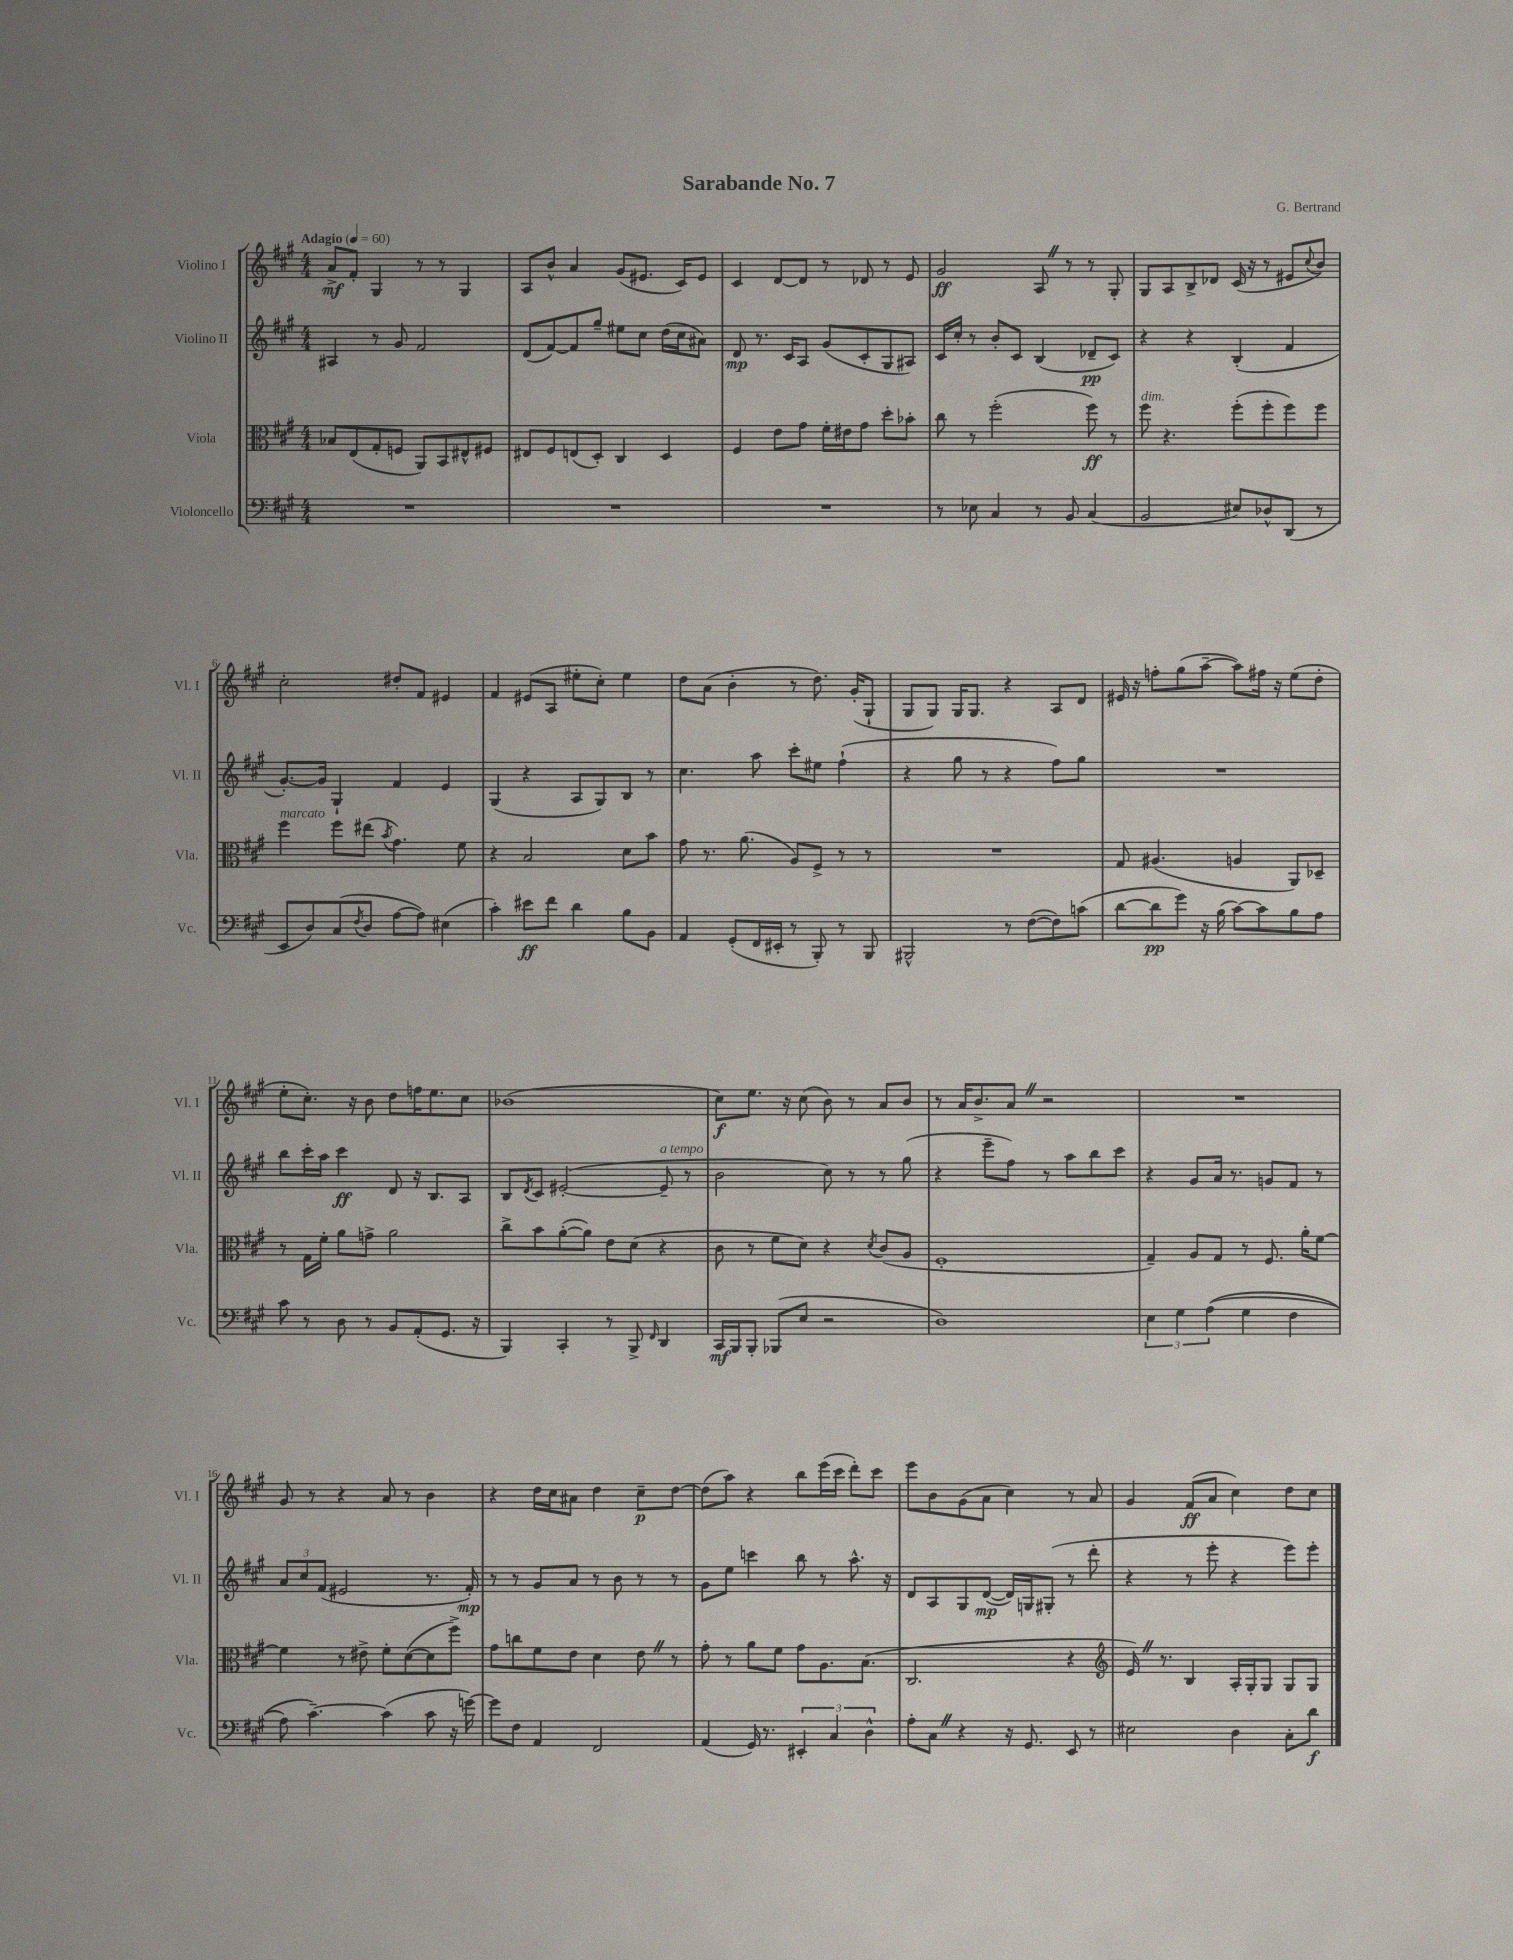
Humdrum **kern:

**kern	**dynam	**kern	**dynam	**kern	**dynam	**kern	**dynam
*part4	*part4	*part3	*part3	*part2	*part2	*part1	*part1
*staff4	*staff4	*staff3	*staff3	*staff2	*staff2	*staff1	*staff1
*I"Violoncello	*	*I"Viola	*	*I"Violino II	*	*I"Violino I	*
*I'Vc.	*	*I'Vla.	*	*I'Vl. II	*	*I'Vl. I	*
*clefF4	*	*clefC3	*	*clefG2	*	*clefG2	*
*k[f#c#g#]	*	*k[f#c#g#]	*	*k[f#c#g#]	*	*k[f#c#g#]	*
*M4/4	*	*M4/4	*	*M4/4	*	*M4/4	*
*MM60	*	*MM60	*	*MM60	*	*MM60	*
=1	=1	=1	=1	=1	=1	=1	=1
!	!	!	!	!	!	!LO:TX:a:B:t=Adagio	!
1r	.	8B-X/L	.	4A#X/	.	8a^/L	mf
.	.	(8E/	.	.	.	8f#'/J	.
.	.	8G#'/	.	8r	.	4G#/	.
.	.	8Fn/J	.	8g#/	.	.	.
.	.	8AA/L)	.	2f#/	.	8r	.
.	.	8BB/	.	.	.	8r	.
.	.	8E#X^^/	.	.	.	4G#/	.
.	.	8F#X/J	.	.	.	.	.
=2	=2	=2	=2	=2	=2	=2	=2
1r	.	8E#X/L	.	(8d/L	.	8A/L	.
.	.	8F#/	.	[8f#/)	.	8b^^/J	.
.	.	(8En/	.	8f#/]	.	4a/	.
.	.	8D'/J)	.	8gg#~/J	.	.	.
.	.	4C#/	.	8ee#X\L	.	(8g#/L	.
.	.	.	.	8cc#\J	.	8.e#X/J	.
.	.	4D/	.	(16dd\LL	.	.	.
.	.	.	.	16cc#\J	.	16c#/KL)	.
.	.	.	.	8a#X\J)	.	8e#/J	.
=3	=3	=3	=3	=3	=3	=3	=3
1r	.	4F#/	.	8d/	mp	4c#/	.
.	.	.	.	8.r	.	.	.
.	.	8e\L	.	.	.	[8d/L	.
.	.	.	.	16c#/KL	.	.	.
.	.	8g#\J	.	8A/J	.	8d/J]	.
.	.	16f#'\LL	.	(8g#/L	.	8r	.
.	.	16e#X\J	.	.	.	.	.
.	.	8g#\J	.	8c#'/	.	8d-X/	.
.	.	8dd'\L	.	8G#/	.	8r	.
.	.	8b-X'\J	.	8A#X/J)	.	8e/	.
=4	=4	=4	=4	=4	=4	=4	=4
8r	.	8cc#\	.	16c#/LL	.	2g#/	ff
.	.	.	.	16cc#'/JJ	.	.	.
8E-X\	.	8r	.	8r	.	.	.
4C#/	.	(2ff#'\	.	8b'/L	.	.	.
.	.	.	.	8c#/J	.	.	.
8r	.	.	.	(4B/	.	8AZ/	.
8BB/	.	.	.	.	.	8r	.
(4C#/	.	8ff#\)	ff	8d-X~/L	pp	8r	.
.	.	8r	.	8c#/J)	.	8G#'/	.
=5	=5	=5	=5	=5	=5	=5	=5
!	!	!LO:TX:a:i:t=dim.	!	!	!	!	!
2BB/	.	8ff#\	.	4r	.	8G#/L	.
.	.	4.r	.	.	.	8A/	.
.	.	.	.	4r	.	8B^/	.
.	.	.	.	.	.	8d-X/J	.
8E#X/L)	.	(8ff#'\L	.	(4B'/	.	(16c#/	.
.	.	.	.	.	.	16r	.
8D-X^^/	.	8ff#'\	.	.	.	8r	.
(8DD/J	.	8ff#\)	.	4f#/	.	8e#X/L	.
.	.	.	.	.	.	8qqcc#/	.
8r	.	8ff#\J	.	.	.	8b/J)	.
!!LO:LB:g=z
=6	=6	=6	=6	=6	=6	=6	=6
!	!	!LO:TX:a:i:t=marcato	!	!	!	!	!
8EE/L	.	4ff#\	.	[8.g#'/L)	.	2cc#'\	.
8D/)	.	.	.	.	.	.	.
.	.	.	.	16g#/Jk]	.	.	.
(8C#/	.	8ff#\L	.	4G#`/	.	.	.
8qF#/	.	.	.	.	.	.	.
8D/J	.	(8ee#X\J	.	.	.	.	.
.	.	8qb/	.	.	.	.	.
[8A\L	.	4.g#\)	.	4f#/	.	8dd#X'/L	.
8A\J])	.	.	.	.	.	8f#/J	.
(4E#X\	.	.	.	4e/	.	4e#X/	.
.	.	8f#\	.	.	.	.	.
=7	=7	=7	=7	=7	=7	=7	=7
4c#'\)	.	4r	.	(4G#/	.	4f#/	.
8e#X\L	ff	2B/	.	4r	.	(8e#X/L	.
8f#\J	.	.	.	.	.	8A/J	.
4d\	.	.	.	8A/L	.	8ee#X'\L	.
.	.	.	.	8G#/)	.	8cc#'\J)	.
8B\L	.	8d\L	.	8B/J	.	4ee#\	.
8BB\J	.	8b\J	.	8r	.	.	.
=8	=8	=8	=8	=8	=8	=8	=8
4AA/	.	8g#\	.	4.cc#\	.	8dd\L	.
.	.	8.r	.	.	.	(8a\J	.
(8GG#'/L	.	.	.	.	.	4b'\	.
.	.	(8.a\	.	.	.	.	.
16FF#/L	.	.	.	8aa\	.	.	.
16EE#X'/JJ	.	.	.	.	.	.	.
8r	.	8A/L)	.	8ccc#'\L	.	8r	.
8BBB'/)	.	8F#^/J	.	8ee#X\J	.	8.dd\)	.
8r	.	8r	.	(4ff#`\	.	.	.
.	.	.	.	.	.	(16g#'/KL	.
8BBB/	.	8r	.	.	.	8G#`/J	.
=9	=9	=9	=9	=9	=9	=9	=9
2BBB#X^^/	.	1r	.	4r	.	8G#/L	.
.	.	.	.	.	.	8G#/J)	.
.	.	.	.	8gg#\	.	16G#/KL	.
.	.	.	.	.	.	8.G#/J	.
.	.	.	.	8r	.	.	.
8r	.	.	.	4r	.	4r	.
([8F#\L	.	.	.	.	.	.	.
8F#\])	.	.	.	8ff#\L)	.	8A/L	.
(8cn\J	.	.	.	8gg#\J	.	8d/J	.
=10	=10	=10	=10	=10	=10	=10	=10
[8d\L	.	8G#/	.	1r	.	16e#X/	.
.	.	.	.	.	.	16r	.
8d\]	pp	(4.A#X/	.	.	.	8ffn'\L	.
8g#\J)	.	.	.	.	.	(8gg#\	.
16r	.	.	.	.	.	[8aa~\J	.
(16B\	.	.	.	.	.	.	.
[8c#\L)	.	4An/	.	.	.	8aa\L])	.
8c#\]	.	.	.	.	.	16ff#X\Jk	.
.	.	.	.	.	.	16r	.
8B\	.	8AA/L)	.	.	.	(8ee\L	.
8A\J	.	8D-X~/J	.	.	.	8dd'\J	.
!!LO:LB:g=z
=11	=11	=11	=11	=11	=11	=11	=11
8c#\	.	8r	.	8bb\L	.	8ee'\L	.
8r	.	16G#\LL	.	16ccc#'\L	.	8.cc#'\J)	.
.	.	16f#'\JJ	.	16aa\JJ	.	.	.
8D\	.	8a\L	.	4ccc#\	ff	.	.
.	.	.	.	.	.	16r	.
8r	.	8gn^\J	.	.	.	8b\	.
8BB/L	.	2a\	.	8d/	.	8dd\L	.
(8AA'/	.	.	.	16r	.	16ffn\K	.
.	.	.	.	8.B/L	.	8.ee\	.
8.GG#/J	.	.	.	.	.	.	.
.	.	.	.	8A/J	.	8cc#\J	.
16r	.	.	.	.	.	.	.
=12	=12	=12	=12	=12	=12	=12	=12
4BBB/)	.	8cc#^\L	.	8B/L	.	(1b-X	.
.	.	.	.	8qd/	.	.	.
.	.	8b\	.	8c#/J	.	.	.
4CC#'/	.	([8a'\	.	([2e#X'/	.	.	.
.	.	8a\J])	.	.	.	.	.
8r	.	8e\L	.	.	.	.	.
8BBB^/	.	(8d\J	.	.	.	.	.
16qqFF#/	.	.	.	.	.	.	.
!	!	!	!	!LO:TX:a:i:t=a tempo	!	!	!
4DD/	.	4r	.	8e#~/]	.	.	.
.	.	.	.	8r	.	.	.
=13	=13	=13	=13	=13	=13	=13	=13
16CC#/LL	mf	8c#\	.	2b\	.	8cc#\L)	f
16BBB/J	.	.	.	.	.	.	.
8BBB'/J	.	8r	.	.	.	8.ee\J	.
(8BBB-X/L	.	8f#\L	.	.	.	.	.
.	.	.	.	.	.	16r	.
8E/J	.	8d\J)	.	.	.	(8cc#\	.
2r	.	4r	.	8cc#\)	.	8b\)	.
.	.	.	.	8r	.	8r	.
.	.	8qd/	.	.	.	.	.
.	.	(8c#/L	.	8r	.	8a/L	.
.	.	8A/J	.	(8gg#\	.	8b/J	.
=14	=14	=14	=14	=14	=14	=14	=14
1D)	.	1F#'	.	4r	.	8r	.
.	.	.	.	.	.	16a/KL	.
.	.	.	.	.	.	8.b^/	.
.	.	.	.	8eee~\L	.	.	.
.	.	.	.	8ff#\J)	.	8aZ/J	.
.	.	.	.	8r	.	2r	.
.	.	.	.	8aa\L	.	.	.
.	.	.	.	8bb\	.	.	.
.	.	.	.	8ccc#\J	.	.	.
=15	=15	=15	=15	=15	=15	=15	=15
6E\	.	4G#~/)	.	4r	.	1r	.
6G#\	.	.	.	.	.	.	.
.	.	8A/L	.	8g#/L	.	.	.
((6A\	.	.	.	.	.	.	.
.	.	8G#/J	.	16a/Jk	.	.	.
.	.	.	.	8.r	.	.	.
4G#\	.	8r	.	.	.	.	.
.	.	8.F#/	.	8gn/L	.	.	.
4F#\	.	.	.	8f#/J	.	.	.
.	.	16a'\KL	.	.	.	.	.
.	.	[8f#\J	.	8r	.	.	.
!!LO:LB:g=z
=16	=16	=16	=16	=16	=16	=16	=16
8A\)	.	4f#\]	.	12a/L	.	8g#/	.
.	.	.	.	12cc#/	.	.	.
[4.c#~\)	.	.	.	.	.	8r	.
.	.	.	.	(12f#/J	.	.	.
.	.	8r	.	2e#X/	.	4r	.
.	.	8e#X^\	.	.	.	.	.
(4c#\]	.	8f#'\L	.	.	.	8a/	.
.	.	([8d\	.	.	.	8r	.
8c#\	.	8d\]	.	8.r	.	4b\	.
16r	.	8ff#^\J)	.	.	.	.	.
[16gn\)	.	.	.	16f#'/)	mp	.	.
=17	=17	=17	=17	=17	=17	=17	=17
8g\L]	.	8g#\L	.	8r	.	4r	.
8F#\J	.	8ccn\	.	8r	.	.	.
4AA/	.	8f#\	.	8g#/L	.	16dd\LL	.
.	.	.	.	.	.	16cc#\J	.
.	.	8e\J	.	8a/J	.	8a#X\J	.
2FF#/	.	4d\	.	8r	.	4dd\	.
.	.	.	.	8b\	.	.	.
.	.	8eZ\	.	8r	.	8cc#~\L	p
.	.	8r	.	8r	.	[8dd\J	.
=18	=18	=18	=18	=18	=18	=18	=18
(4AA/	.	8g#'\	.	8g#\L	.	(8dd\L]	.
.	.	8r	.	8ee\J	.	8aa\J)	.
16GG#/)	.	8a\L	.	4cccn\	.	4r	.
8.r	.	.	.	.	.	.	.
.	.	8f#\J	.	.	.	.	.
6EE#X'/	.	8g#\L	.	8bb\	.	8bb\L	.
.	.	8.A\	.	8r	.	(16eee\L	.
6C#/	.	.	.	.	.	.	.
.	.	.	.	.	.	16ccc#\JJ	.
.	.	.	.	8.aa^^\	.	8ddd'\L)	.
.	.	(8.B\J	.	.	.	.	.
6D^^\	.	.	.	.	.	.	.
.	.	.	.	.	.	8ccc#\J	.
.	.	.	.	16r	.	.	.
=19	=19	=19	=19	=19	=19	=19	=19
8A'\L	.	2.C#/	.	8d/L	.	8eee\L	.
8C#Z\J	.	.	.	8A/	.	8b\	.
4r	.	.	.	8G#/	.	(8g#\	.
.	.	.	.	([8d/J	mp	8a\J	.
16r	.	.	.	16d/LL])	.	4cc#\)	.
8.GG#/	.	.	.	16Gn/J	.	.	.
.	.	.	.	(8G#X'/J	.	.	.
8EE/	.	4r	.	8r	.	8r	.
8r	.	.	.	8ddd'\	.	8a/	.
=20	=20	=20	=20	=20	=20	=20	=20
*	*	*clefG2	*	*	*	*	*
2E#X\	.	16eZ/)	.	4r	.	4g#/	.
.	.	8.r	.	.	.	.	.
.	.	4B/	.	8r	.	(8f#/L	ff
.	.	.	.	8eee'\	.	8a/J	.
4D\	.	16A'/LL	.	4r	.	4cc#\)	.
.	.	16G#'/J	.	.	.	.	.
.	.	8G#/J	.	.	.	.	.
8C#'\L	.	8G#/L	.	8eee\L)	.	8dd\L	.
8d\J	f	8G#/J	.	8eee'\J	.	8cc#\J	.
==	==	==	==	==	==	==	==
*-	*-	*-	*-	*-	*-	*-	*-
